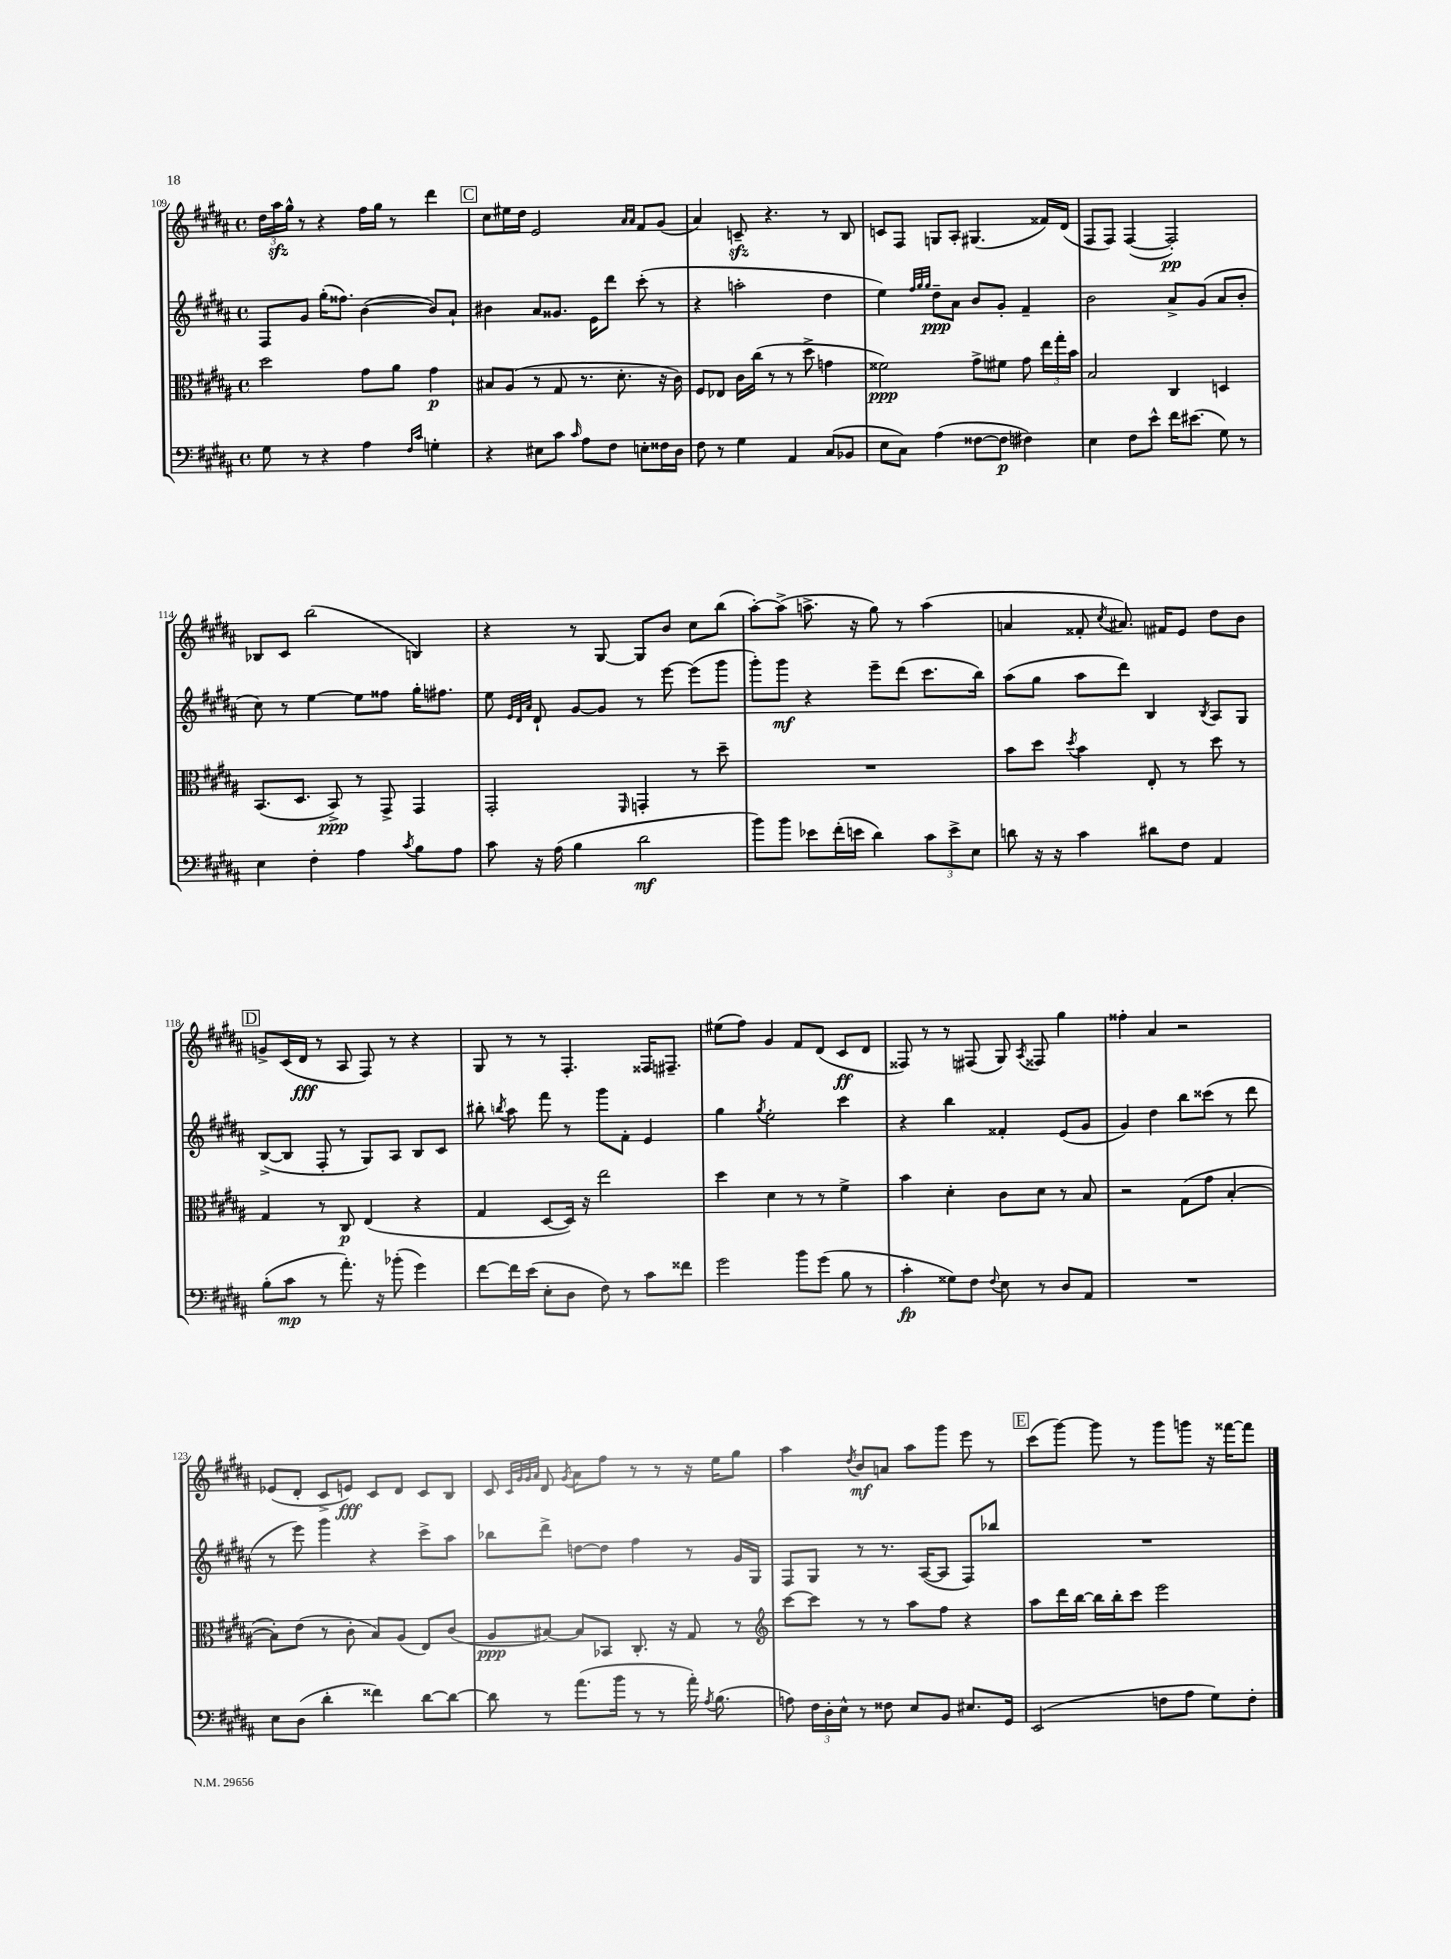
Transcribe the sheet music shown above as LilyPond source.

<<
\new StaffGroup <<
\new Staff = "s0" {
    \clef treble \key b \major \defaultTimeSignature \time 4/4
    \autoBeamOff \tuplet 3/2 { dis''16[ ais''16\sfz gis''16]-^ } r8 r4 fis''16[ gis''16] r8 dis'''4 |
    \mark \markup { \box "C" } cis''8[ eis''16 dis''16] e'2 \grace { ais'16[ ais'16] } fis'8[ gis'8]( |
    ais'4) c'8--\sfz r4. r8 b8 |
    c'8[ fis8] g8[ ais8]-. gis4.( fisis'16[) dis'16]( |
    fis8[ fis8]) fis4~( fis2-.\pp) |
    bes8[ cis'8] b''2( b4) |
    r4 r8 gis8~ gis8[ b'8] cis''8[ b''8]( |
    ais''8[~-.) ais''8]->( a''8.-> r16 gis''8) r8 a''4( |
    a'4 fisis'8-. \acciaccatura { cis''8 } ais'8.) fis'16[ e'8] dis''8[ b'8] |
    \mark \markup { \box "D" } g'8[-> cis'16( dis'16]\fff r8 ais8 fis8) r8 r4 |
    gis8 r8 r8 fis4.-. fisis16[ fis8.]-- |
    eis''8[( fis''8]) gis'4 fis'8[ dis'8]( cis'8[\ff dis'8] |
    fisis8) r8 r8 fis8( gis8) \acciaccatura { ais8 } fisis8 gis''4 |
    fisis''4-. ais'4 r2 |
    ees'8[( dis'8]-. cis'8[-> e'8]\fff) cis'8[ dis'8] cis'8[ b8] |
    cis'8 \grace { cis'32[ gis'32 gis'32 ais'32] } dis'8 \acciaccatura { gis'8 } ais'8[ fis''8] r8 r8 r16 e''16[ gis''8] |
    ais''4 \acciaccatura { dis''8 } b'8[\mf a'8] ais''8[ gis'''8] e'''8 r8 |
    \mark \markup { \box "E" } cis'''8[( gis'''8]~) gis'''8 r8 gis'''8[ g'''8] r16 fisis'''16[~ fisis'''8] \bar "|." |
}
\new Staff = "s1" {
    \clef treble \key b \major \defaultTimeSignature \time 4/4
    \autoBeamOff fis8[ gis'8] gis''16[-.( fisis''8.]) b'4~( b'8[) ais'8]-! |
    \mark \markup { \box "C" } bis'4 ais'8[ gisis'8.] e'16[ dis'''8] cis'''8-.( r8 |
    r4 a''2-. dis''4 |
    e''4) \grace { fis''32[ gis''32 gis''32] } dis''8[--\ppp ais'8] b'8[ gis'8]-. fis'4-- |
    b'2 ais'8[-> gis'8]( ais'8[ b'8]-. |
    cis''8) r8 e''4~ e''8[ fisis''8] gis''16[-. fis''8.] |
    e''8 \grace { e'32[ dis'32 ais'32] } dis'8-! gis'8[~ gis'8] r8 e'''8~ e'''8[( gis'''8] |
    gis'''8[-.) gis'''8]\mf r4 e'''8[-- dis'''8]( cis'''8.[ b''16]) |
    ais''8[( gis''8] ais''8[ dis'''8]) b4 \acciaccatura { b8 } ais8[ gis8] |
    \mark \markup { \box "D" } b8[~->( b8] fis8-. r8 gis8[) ais8] b8[ cis'8] |
    bis''8-. \acciaccatura { b''8 } ais''8 fis'''8 r8 gis'''8[ fis'8]-. e'4 |
    gis''4 \acciaccatura { gis''8 } e''2-. cis'''4 |
    r4 b''4 fisis'4-. e'8[( gis'8] |
    gis'4) dis''4 b''8[ cisis'''8]( r8 dis'''8 |
    r8 e'''8) gis'''4 r4 cis'''8[-> ais''8] |
    bes''8[ dis'''8]-> d''8[~ d''8] fis''4 r8 gis'16[ gis16] |
    fis8[ gis8] r8 r8. ais16[~( ais8] fis8[) bes''8] |
    \mark \markup { \box "E" } R1 \bar "|." |
}
\new Staff = "s2" {
    \clef alto \key b \major \defaultTimeSignature \time 4/4
    \autoBeamOff dis''2 gis'8[ ais'8] gis'4\p |
    \mark \markup { \box "C" } bis8[ ais8]( r8 gis8 r8. dis'8.-. r16 cis'16) |
    fis8[ ees8] cis'16[ cis''16]( r8 r8 dis''8-> g'4 |
    fisis'2\ppp) gis'8[-> fis'8] gis'8 \tuplet 3/2 { e''16[ gis''16-. b'16] } |
    b2 cis4 d4 |
    b,8.[( dis8.] b,8->\ppp) r8 gis,8-> gis,4 |
    gis,2-. \grace { fis,16 } g,4-. r8 dis''8-- |
    R1 |
    b'8[ dis''8] \acciaccatura { dis''8 } b'4 e8-. r8 dis''8 r8 |
    \mark \markup { \box "D" } gis4 r8 cis8\p e4( r4 |
    gis4 dis8[~ dis16]) r16 e''2 |
    dis''4 dis'4 r8 r8 fis'4-> |
    b'4 dis'4-. cis'8[ dis'8] r8 b8 |
    r2 gis8[( gis'8] b4~-. |
    b8[-.) e'8]( r8 cis'8-. b8[) ais8]( e8[) cis'8]( |
    ais8[\ppp bis8]~) bis8[ bes,8] cis8.-. r16 gis8 r8 |
    \clef treble cis'''8[~ cis'''8] r8 r8 ais''8[ fis''8] r4 |
    \mark \markup { \box "E" } ais''8[ dis'''16 b''16]~ b''16[ b''16-. cis'''8] e'''2 \bar "|." |
}
\new Staff = "s3" {
    \clef bass \key b \major \defaultTimeSignature \time 4/4
    \autoBeamOff gis8 r8 r4 ais4 \grace { fis16[ cis'16] } g4-. |
    \mark \markup { \box "C" } r4 eis8[ cis'8] \grace { cis'16 } ais8[ fis8] e8[-. fisis16 dis16] |
    fis8 r8 gis4 ais,4 cis8[( bes,8] |
    e8[ cis8]) ais4( fisis8[~ fisis8]\p fis4) |
    e4 fis8[ e'8]-^ fis'16[ eis'8.]( gis8) r8 |
    e4 fis4-. ais4 \acciaccatura { cis'8 } b8[ ais8] |
    cis'8 r16 ais16( b4 dis'2\mf |
    b'8[) b'8] ees'8[ fis'16-.( e'16] dis'4) \tuplet 3/2 { cis'8[ e'8-> e8] } |
    d'8 r16 r16 cis'4 dis'8[ fis8] ais,4 |
    \mark \markup { \box "D" } b8[-.( cis'8]\mp r8 ais'8.-.) r16 bes'8-.( gis'4) |
    fis'8[~ fis'16 e'16]( e8[-. dis8] fis8) r8 cis'8[ fisis'8] |
    gis'2 b'8[ gis'8]( b8 r8 |
    cis'4-.\fp gisis8[) fis8] \appoggiatura { fis8 } e8 r8 dis8[ ais,8] |
    R1 |
    e8[ dis8]( dis'4-. fisis'4) dis'8[~ dis'8]~ |
    dis'8 r8 ais'8.[( b'16] r8 r8 ais'16-.) \acciaccatura { ais8 } b8.( |
    a8) \tuplet 3/2 { fis16[ dis16-. e16]-^ } r8 fisis8 e8[ b,8] eis8.[ gis,16] |
    \mark \markup { \box "E" } e,2( f8[ ais8] gis8[) f8]-. \bar "|." |
}
>>
>>
\layout { \context { \Score currentBarNumber = #109 } }
